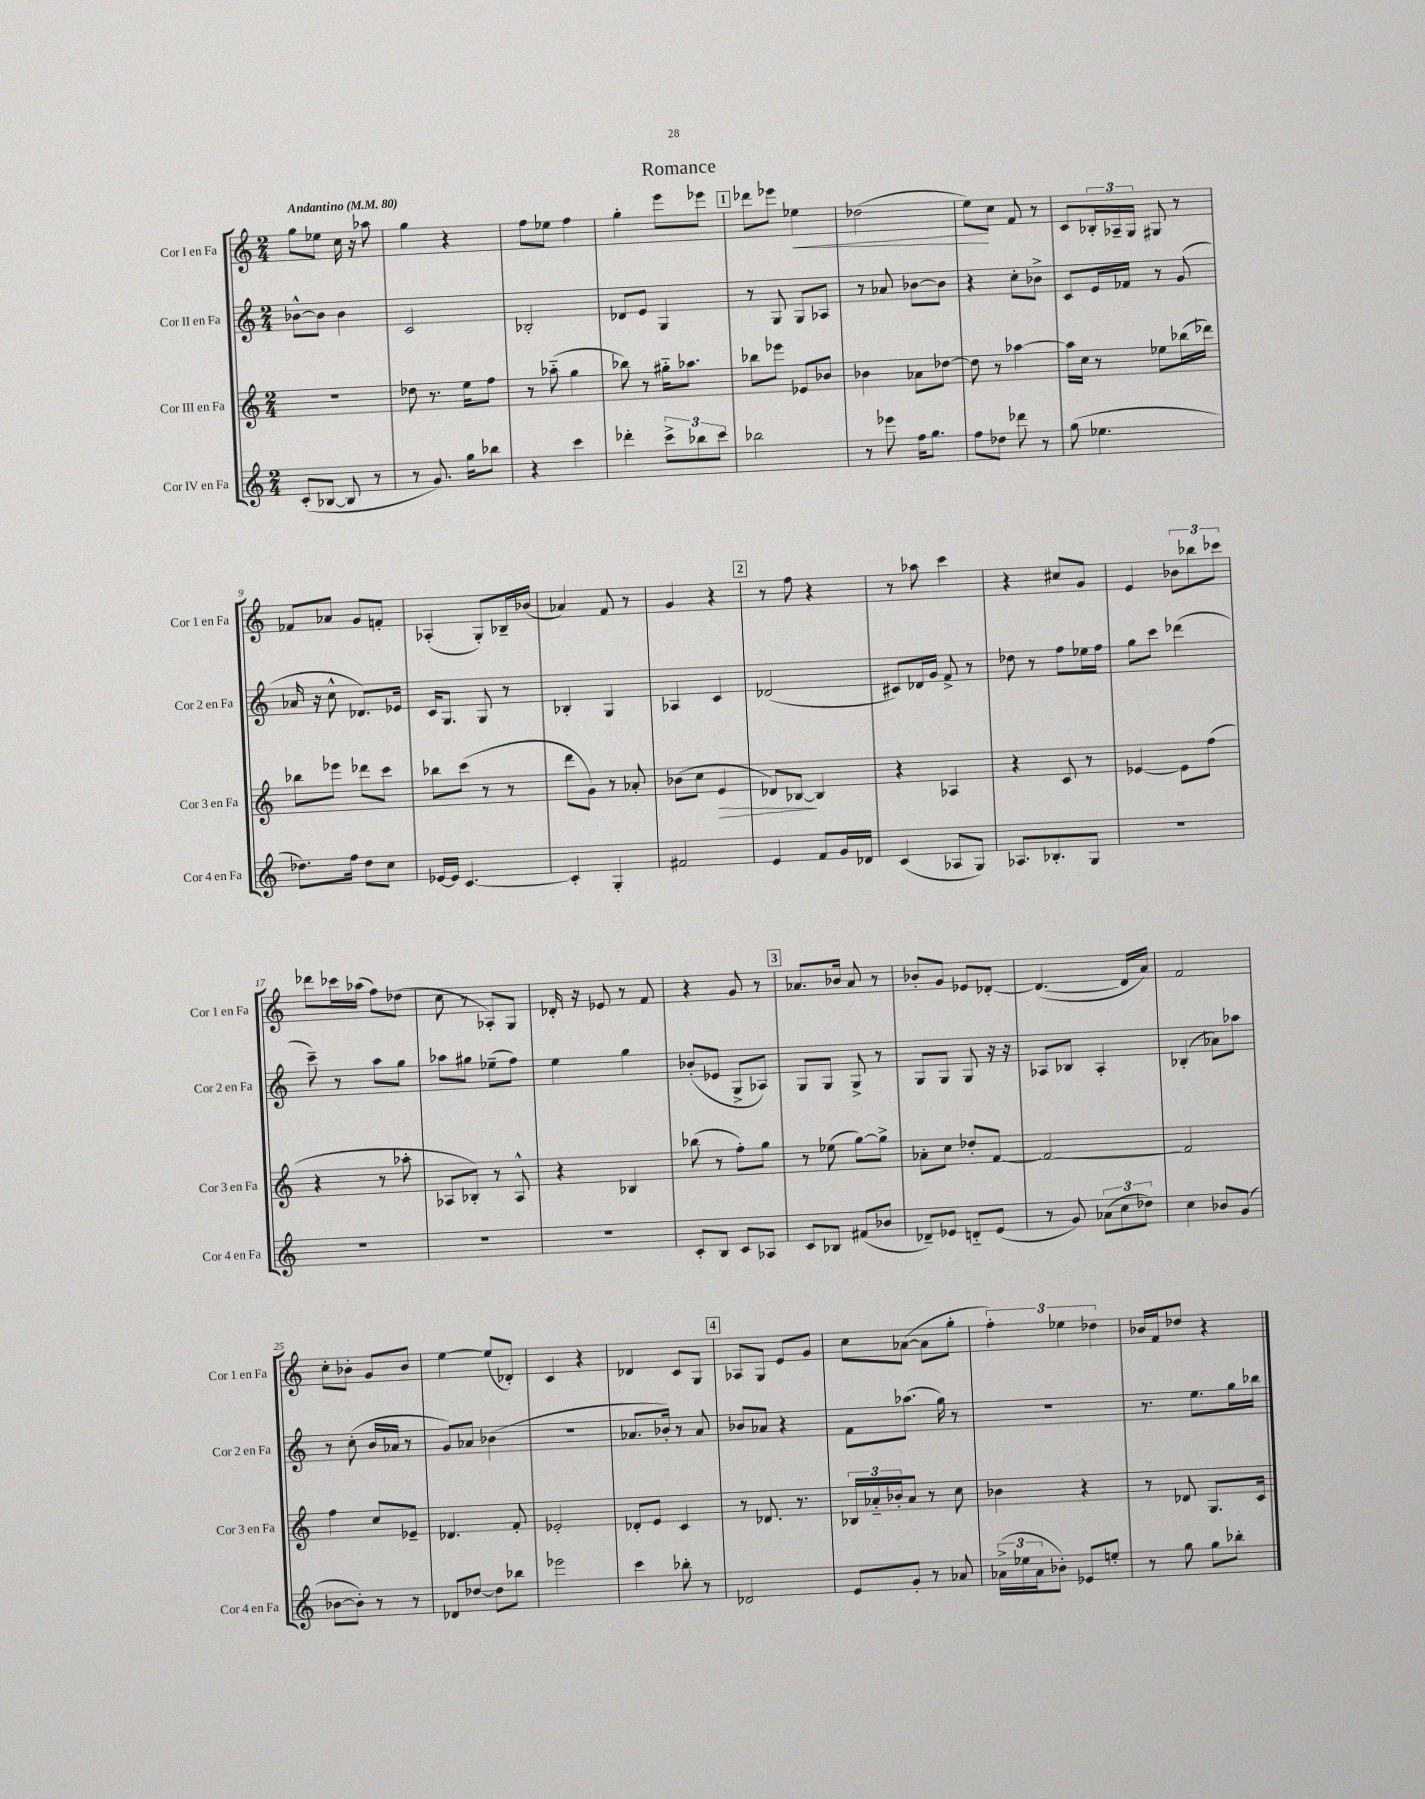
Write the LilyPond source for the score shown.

\header { title = "Romance" }
<<
\new StaffGroup <<
\new Staff = "s0" \with { instrumentName = "Cor I en Fa" shortInstrumentName = "Cor 1 en Fa" } {
    \clef treble \key c \major \numericTimeSignature \time 2/4 \tempo "Andantino" 4 = 80
    g''8 ees''8 c''16 r16 aes''8 |
    g''4 r4 |
    f''8 ees''8 f''4 |
    g''4-. e'''8 ees'''8 |
    \mark \markup { \box "1" } des'''8 ees'''8 ees''4\< |
    des''2( |
    e''8\!) c''8 f'8 r8 |
    c'8 \tuplet 3/2 { bes16-. aes16-- g16 } gis8 r8 |
    fes'8 aes'8 g'8 f'8-. |
    aes4-.( g8-.) bes16-- bes'16( |
    aes'4) f'8 r8 |
    g'4 r4 |
    \mark \markup { \box "2" } r8 f''8 r4 |
    r8 aes''8 c'''4 |
    r4 cis''8 g'8 |
    e'4 \tuplet 3/2 { bes'8 bes''8 ces'''8 } |
    des'''8 ces'''16 aes''16( f''8) des''8( |
    c''8 r8 aes8-.) g8 |
    des'16-. r16 ees'8 r8 f'8 |
    r4 g'8 r8 |
    \mark \markup { \box "3" } aes'8. bes'16 aes'8 r8 |
    bes'8-. g'8 ees'8 des'8~-. |
    des'4.~( des'16 a'16) |
    f'2 |
    c''8-. bes'8-. g'8 bes'8 |
    e''4~ e''8( des'8-.) |
    c'4 r4 |
    des'4 c'8 g8 |
    \mark \markup { \box "4" } aes8 g8 e'8 g'8 |
    c''8 aes'8~( aes'8 g''8-. |
    \tuplet 3/2 { f''4-.) ees''4 des''4 } |
    bes'16 f'16 des''8 r4 \bar "|." |
}
\new Staff = "s1" \with { instrumentName = "Cor II en Fa" shortInstrumentName = "Cor 2 en Fa" } {
    \clef treble \key c \major \numericTimeSignature \time 2/4
    bes'8~-^ bes'8 bes'4 |
    c'2 |
    bes2-. |
    des'8 e'8 g4 |
    \mark \markup { \box "1" } r8 g8 g8 aes8 |
    r8 aes'8 bes'8~ bes'8 |
    r4 c''8-. bes'8-> |
    c'8 e'16 fes'16 r8 g'8( |
    aes'16 r16 c''8-^ des'8.) ees'16 |
    c'16 g8. g8 r8 |
    bes4-. g4 |
    aes4 c'4 |
    \mark \markup { \box "2" } des'2( |
    cis'8) des'16 g'16 f'8-> r8 |
    des''8 r8 f''8 ees''16 f''16 |
    g''8 c'''8 des'''4( |
    c'''8--) r8 a''8 g''8 |
    aes''8 gis''8 ees''8--( f''8) |
    e''4 g''4 |
    bes'8-.( ees'8 g8-> aes8) |
    \mark \markup { \box "3" } g8 g8 g8-> r8 |
    g8 g8 g8 r16 r16 |
    aes8 bes8 aes4-. |
    bes4-.( aes'8) aes''8 |
    r8 c''8-.( b'16 aes'16 r8 |
    g'8) aes'8 bes'4( |
    r2 |
    aes'8. bes'16-.) r8 aes'8 |
    \mark \markup { \box "4" } bes'8 aes'8 r4 |
    f'8 aes''8.( g''16) r8 |
    R2 |
    r8. e''8. g''16 bes''16 \bar "|." |
}
\new Staff = "s2" \with { instrumentName = "Cor III en Fa" shortInstrumentName = "Cor 3 en Fa" } {
    \clef treble \key c \major \numericTimeSignature \time 2/4
    R2 |
    des''8 r8. e''16 f''8 |
    r8 aes''8-_( g''4 |
    bes''8) r8 gis''16-_ aes''8. |
    \mark \markup { \box "1" } bes''8 ees'''8 ees'8 bes'8 |
    bes'4 aes'8 des''8~ |
    des''8 r8 aes''4~ |
    aes''16 c''16 r8 ees''8 bes''16( des'''16) |
    bes''8 ees'''8 des'''8 c'''8 |
    bes''8 c'''8( r8 r8 |
    d'''8 g'8) r8 aes'8-. |
    bes'8( c''8 e'4\> |
    \mark \markup { \box "2" } des'8) bes8~\! bes4 |
    r4 aes4 |
    r4 c'8 r8 |
    ees'4~ ees'8 f''8( |
    r4 r8 aes''8-. |
    aes8 bes8-.) r8 aes8-^ |
    r4 bes4 |
    bes''8( r8 f''8-.) g''8 |
    \mark \markup { \box "3" } r8 ees''8( g''8~) g''8-> |
    aes'8-. c''8 des''8-. f'8~ |
    f'2~ |
    f'2 |
    f''4 c''8 ees'8-- |
    des'4. f'8-. |
    ees'2-. |
    des'8-. e'8 c'4 |
    \mark \markup { \box "4" } r8 des'8. r8. |
    \tuplet 3/2 { bes16 aes'16-_ bes'16-. } aes'8 r8 c''8 |
    bes'4 r4 |
    r8 des'8 g8. c'16 \bar "|." |
}
\new Staff = "s3" \with { instrumentName = "Cor IV en Fa" shortInstrumentName = "Cor 4 en Fa" } {
    \clef treble \key c \major \numericTimeSignature \time 2/4
    c'8-.( bes8~ bes8 r8 |
    r8 g'8.) g''16 bes''8 |
    r4 c'''4 |
    des'''4-. \tuplet 3/2 { c'''8-> bes''8 c'''8 } |
    \mark \markup { \box "1" } bes''2 |
    r8 ees'''8 f''16 g''8. |
    f''8 des''8 des'''8 r8 |
    g''8( ees''4. |
    des''8.) f''16 des''8 c''8 |
    ees'16~ ees'16 c'4.~ |
    c'4-. g4-. |
    fis'2 |
    \mark \markup { \box "2" } e'4 f'8 g'16 des'16 |
    c'4( aes8 g8) |
    aes8. bes8.-. g8 |
    R2 |
    R2 |
    R2 |
    R2 |
    c'8-. b8 c'8 aes8 |
    \mark \markup { \box "3" } c'8 bes8 fis'8( bes'8 |
    des'8--) ees'8 d'8-_ ees'8( |
    r8 g'8) \tuplet 3/2 { aes'8( c''8 des''8) } |
    c''4 bes'8 g'8( |
    bes'8~ bes'8-.) r8 r8 |
    des'8 des''8~ des''8 bes''8 |
    ees'''2 |
    c'''4 bes''8-. r8 |
    \mark \markup { \box "4" } des'2 |
    e'8 g'8-. r8 aes'8 |
    \tuplet 3/2 { aes'16->( ees''16 aes'16 } bes'8-.) ees'8 e''8-. |
    r8 g''8 g''8 bes''8-. \bar "|." |
}
>>
>>
